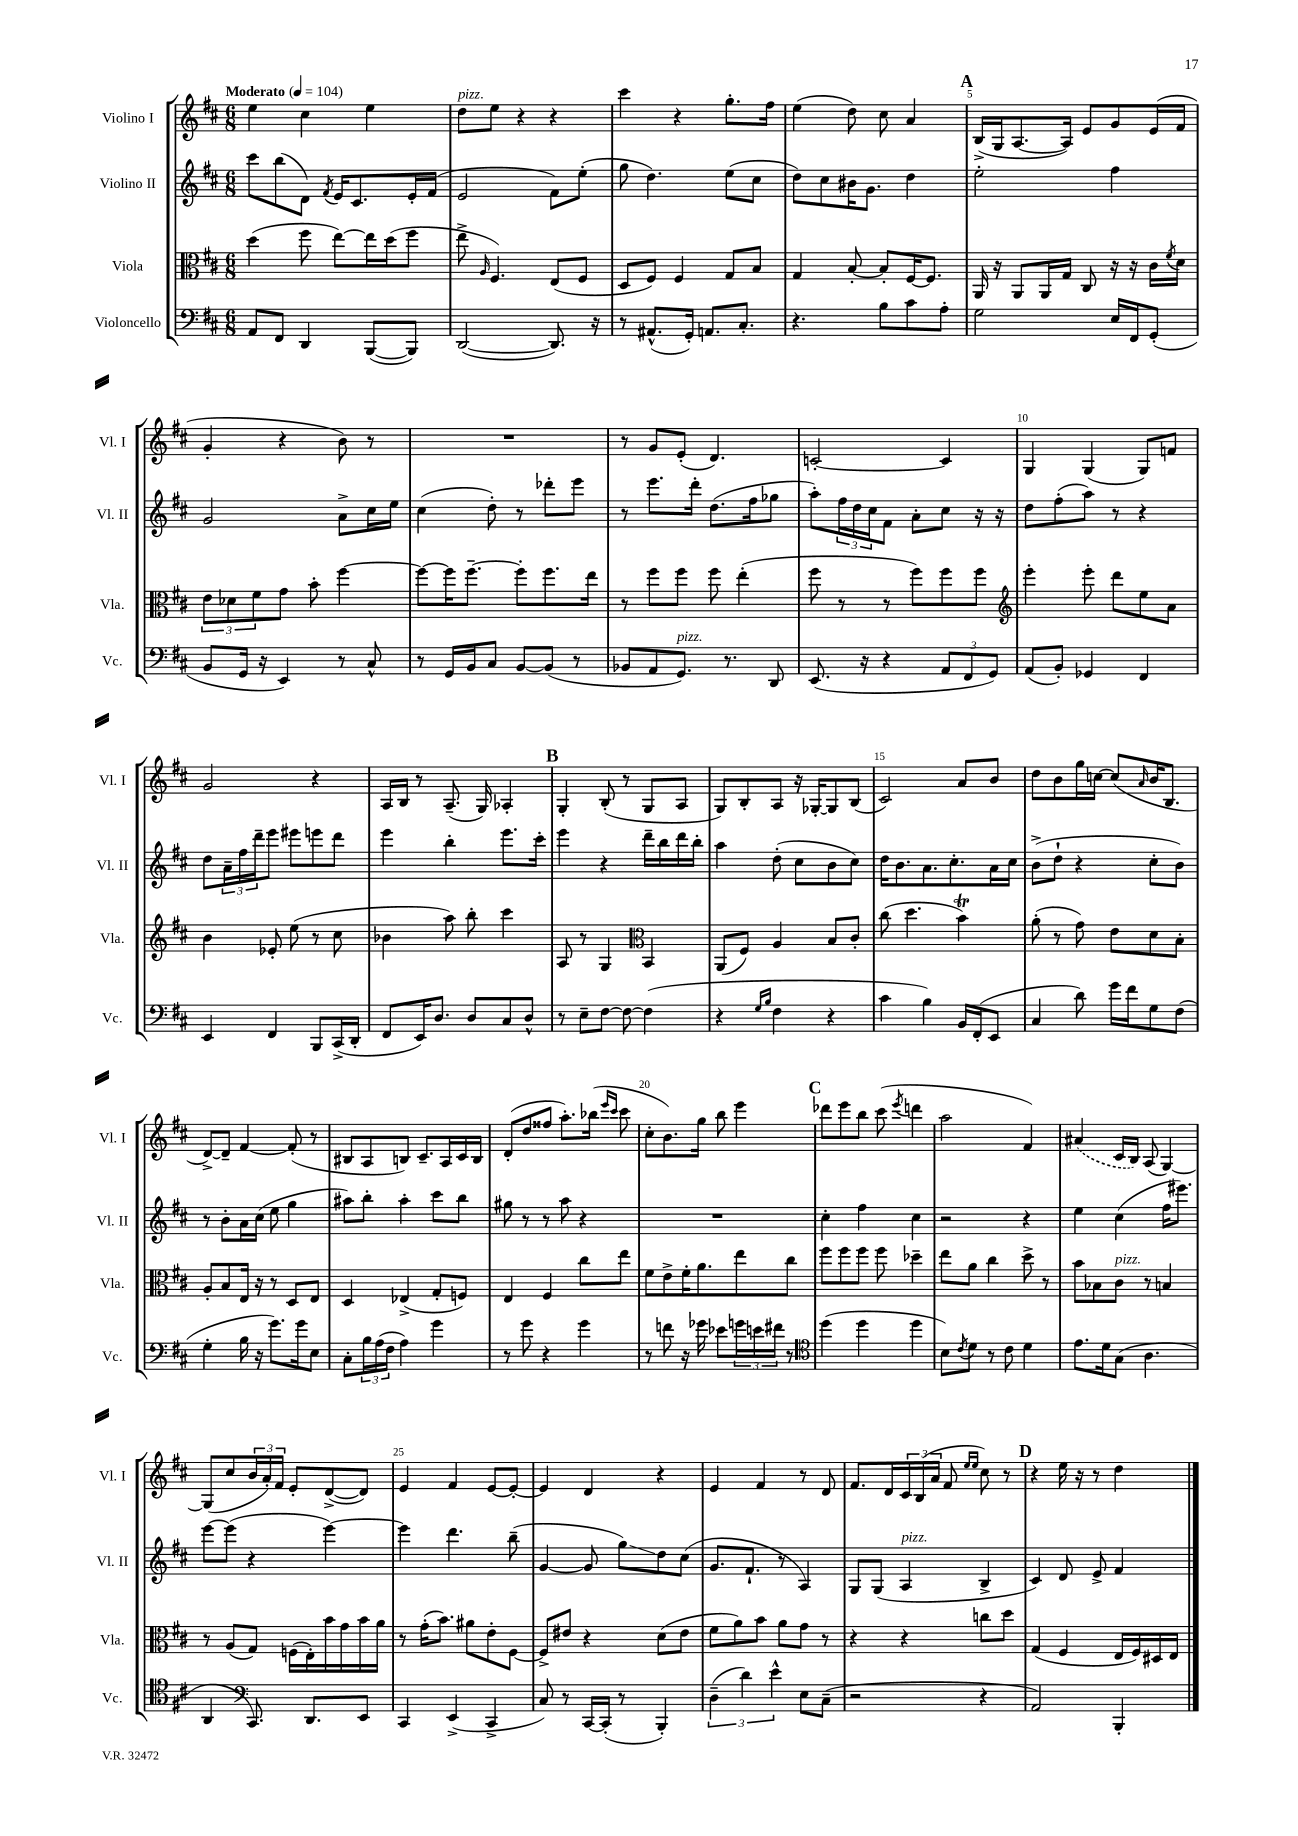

**kern	**kern	**kern	**kern
*staff4	*staff3	*staff2	*staff1
*clefF4	*clefC3	*clefG2	*clefG2
*k[f#c#]	*k[f#c#]	*k[f#c#]	*k[f#c#]
*M6/8	*M6/8	*M6/8	*M6/8
*MM104	*MM104	*MM104	*MM104
8AA	(4dd	8ccc#	4ee
8FF#	.	(8bb	.
4DD	8ff#	8d)	4cc#
.	.	8qf#	.
.	[8ee)	16e	.
.	.	8.c#	.
([8BBB	16ee]	.	4ee
.	(16dd	.	.
8BBB])	8ff#	16e'	.
.	.	(16f#	.
=	=	=	=
([2DD	8ee^	2e	8dd
.	16qqA	.	.
.	4.F#)	.	8ee
.	.	.	4r
8.DD])	(8E	8f#)	4r
.	8F#	(8ee'	.
16r	.	.	.
=	=	=	=
8r	8D	8gg	4ccc#
(8.AA#^^	8F#)	4.dd)	.
.	4F#	.	4r
16GG')	.	.	.
8.AA	.	.	.
.	8G	(8ee	8.gg'
8.C#'	.	.	.
.	8B	8cc#	.
.	.	.	16ff#
=	=	=	=
4.r	4G	8dd)	(4ee
.	.	8cc#	.
.	[8B'	16b#	8dd)
.	.	8.g	.
8B	8B']	.	8cc#
8c#	[16F#	4dd	4a
.	8.F#]	.	.
8A'	.	.	.
=	=	=	=
2G	16AA	2ee'	(16B^
.	16r	.	16G
.	8AA	.	[8.A
.	16AA	.	.
.	16G	.	16A])
.	8C#	.	8e
16E	16r	4ff#	8g
16FF#	16r	.	.
(8GG'	16c#	.	(16e
.	8qf#	.	.
.	16d	.	16f#
=	=	=	=
8BB	12e	2g	4g'
.	12d-	.	.
16GG	.	.	.
.	12f#	.	.
16r	.	.	.
4EE)	8g	.	4r
.	8b'	.	.
8r	[4ff#	8a^	8b)
8C#^^	.	16cc#	8r
.	.	16ee	.
=	=	=	=
8r	8ff#_	(4cc#	2.r
16GG	16ff#]	.	.
16BB	[8.ff#~	.	.
8C#	.	8dd')	.
[8BB	8ff#']	8r	.
(8BB]	8.ff#	8ddd-'	.
8r	.	8eee	.
.	16ee	.	.
=	=	=	=
8BB-	8r	8r	8r
8AA	8ff#	8.eee	8g
8.GG)	8ff#	.	(8e'
.	.	16ddd'	.
.	8ff#	(8.dd	4.d)
8.r	.	.	.
.	(4ee'	.	.
.	.	16ff#	.
8DD	.	8gg-	.
=	=	=	=
(8.EE	8ff#	8aa')	[2c'
.	8r	24ff#	.
.	.	24dd	.
16r	.	.	.
.	.	24cc#	.
4r	8r	8f#	.
.	8ff#)	8a'	.
12AA	8ff#	8cc#	4c]
12FF#	.	.	.
.	8ff#	16r	.
12GG)	.	.	.
.	.	16r	.
=	=	=	=
*	*clefG2	*	*
(8AA	4eee'	8dd	4G
8BB')	.	(8ff#'	.
4GG-	8eee'	8aa)	(4G
.	8ddd	8r	.
4FF#	8ee	4r	8G)
.	8a	.	8f
=	=	=	=
4EE	4b	8dd	2g
.	.	24a~	.
.	.	24ff#	.
.	.	24ddd~	.
4FF#	8e-'	8eee	.
.	(8ee	8eee#	.
8BBB	8r	8eee	4r
(16CC#^	8cc#	8ddd	.
16DD'	.	.	.
=	=	=	=
8FF#	4b-	4eee	16A
.	.	.	16B
16EE)	.	.	8r
8.D	.	.	.
.	8aa)	4bb'	(8.A~
8D	8bb'	.	.
.	.	.	16G)
8C#	4ccc#	8.eee	4A-'
8D^^	.	.	.
.	.	16ccc#'	.
=	=	=	=
8r	8A	4eee	4G'
8E~	8r	.	.
[8F#	4G	4r	(8B'
8F#_	.	.	8r
*	*clefC3	*	*
(4F#]	4BB	16ddd~	8G
.	.	16bb	.
.	.	16ddd	8A
.	.	16bb'	.
=	=	=	=
4r	(8AA	4aa	8G)
.	8F#)	.	8B'
16qqG	.	.	.
16qqB	.	.	.
4F#	4A	(8dd'	8A
.	.	8cc#	16r
.	.	.	[16G-'
4r	8B	8b	8G-]
.	8c#'	8cc#)	(8B
=	=	=	=
4c#	(8cc#	16dd	2c#)
.	.	8.b	.
.	4.dd	.	.
4B)	.	8.a	.
.	.	8.cc#'	.
16BB	4b)	.	8a
(16FF#'	.	.	.
8EE	.	16a	8b
.	.	16cc#	.
=	=	=	=
4C#	(8a'	(8b^	8dd
.	8r	8dd`	8b
8d)	8g)	4r	16gg
.	.	.	[16cc
16g	8e	.	(8cc]
16f#	.	.	.
.	.	.	16qqa
8G	8d	8cc#'	16b
.	.	.	8.B
(8F#	8B'	8b)	.
=	=	=	=
4G'	8A'	8r	[8d^)
.	8B	8b'	8d~]
16B	16E	16a	[4f#
16r	16r	(16cc#	.
8.g)	8r	8ee	.
.	8D	4gg	(8f#']
16g	.	.	.
8E	8E	.	8r
=	=	=	=
8C#'	4D	8aa#)	8B#
24B	.	8bb'	8A
(24A	.	.	.
24F#	.	.	.
4A)	(4E-^	4aa#'	8B)
.	.	.	8.c#~
4g	8G'	8ccc#	.
.	.	.	16A
.	8F)	8bb	16c#
.	.	.	16B
=	=	=	=
8r	4E	8gg#	(8d'
8g	.	8r	8dd
4r	4F#	8r	8ff##
.	.	8aa	8.aa')
4g	8cc#	4r	.
.	.	.	(16bb-
.	.	.	16qqeee
.	.	.	16qqccc#
.	8ee	.	8ccc#
=	=	=	=
8r	8f#	2.r	8cc#'
8f	8e^	.	8.b)
16r	16f#'	.	.
16g-	8.a	.	16gg
8e-	.	.	8bb
24g	8ee	.	4eee
24e	.	.	.
24f#	.	.	.
8r	8cc#	.	.
=	=	=	=
*clefC4	*	*	*
(4dd	8ff#	4cc#'	8ddd-
.	8ff#	.	8eee
4dd	8ff#	4ff#	8bb
.	8ff#	.	(8ccc#
.	.	.	8qeee
4dd	4dd-~	4cc#	4ddd
=	=	=	=
8B)	8ee	2r	2aa
8qc#	.	.	.
8d	8a	.	.
8r	4cc#	.	.
8c#	.	.	.
4d	8dd^	4r	4f#)
.	8r	.	.
=	=	=	=
8.e	8b	4ee	(4a#
.	8B-	.	.
16d	.	.	.
(8G	8c#	(4cc#	16c#
.	.	.	16B)
4.A	8r	.	(8A
.	4B	16ff#	[4G)
.	.	8.eee#)	.
=	=	=	=
4AA	8r	[8eee	(8G]
.	(8A	(8eee]	8cc#
*clefF4	*	*	*
8.CC#)	8G)	4r	24b
.	.	.	24a')
.	.	.	24f#
.	(16F	.	8e'
8.DD	16E')	.	.
.	16b	[4eee)	([8d^
.	16g	.	.
8EE	16b	.	8d])
.	16a	.	.
=	=	=	=
4CC#	8r	4eee]	4e
.	(16g'	.	.
.	8.b)	.	.
(4EE^	.	4.ddd	4f#
.	8a#	.	.
4CC#^	8e'	.	[8e
.	[8F#	(8bb~	8e'_
=	=	=	=
8C#)	8F#^]	[4g	4e]
8r	8e#	.	.
[16CC#	4r	8g]	4d
(16CC#']	.	.	.
8r	.	8gg)	.
4BBB')	(8d	8dd	4r
.	8e#	(8cc#	.
=	=	=	=
(6D~	8f#	8.g	4e
.	8a)	.	.
6d)	.	.	.
.	.	8.f#`	.
.	8b	.	4f#
6e^^	.	.	.
.	8a	8r	.
8E	8g	4A)	8r
(8C#~	8r	.	8d
=	=	=	=
2r	4r	8G	8.f#
.	.	(8G	.
.	.	.	16d
.	4r	4A	24c#
.	.	.	(24B
.	.	.	24a
.	.	.	8f#
.	.	.	16qqee
.	.	.	16qqee
4r	8cc	4B^	8cc#)
.	8dd	.	8r
=	=	=	=
2AA)	(4G	4c#)	4r
.	4F#	8d	16ee
.	.	.	16r
.	.	8e^	8r
4BBB'	16E	4f#	4dd
.	16F#)	.	.
.	16D#	.	.
.	16E	.	.
==	==	==	==
*-	*-	*-	*-
